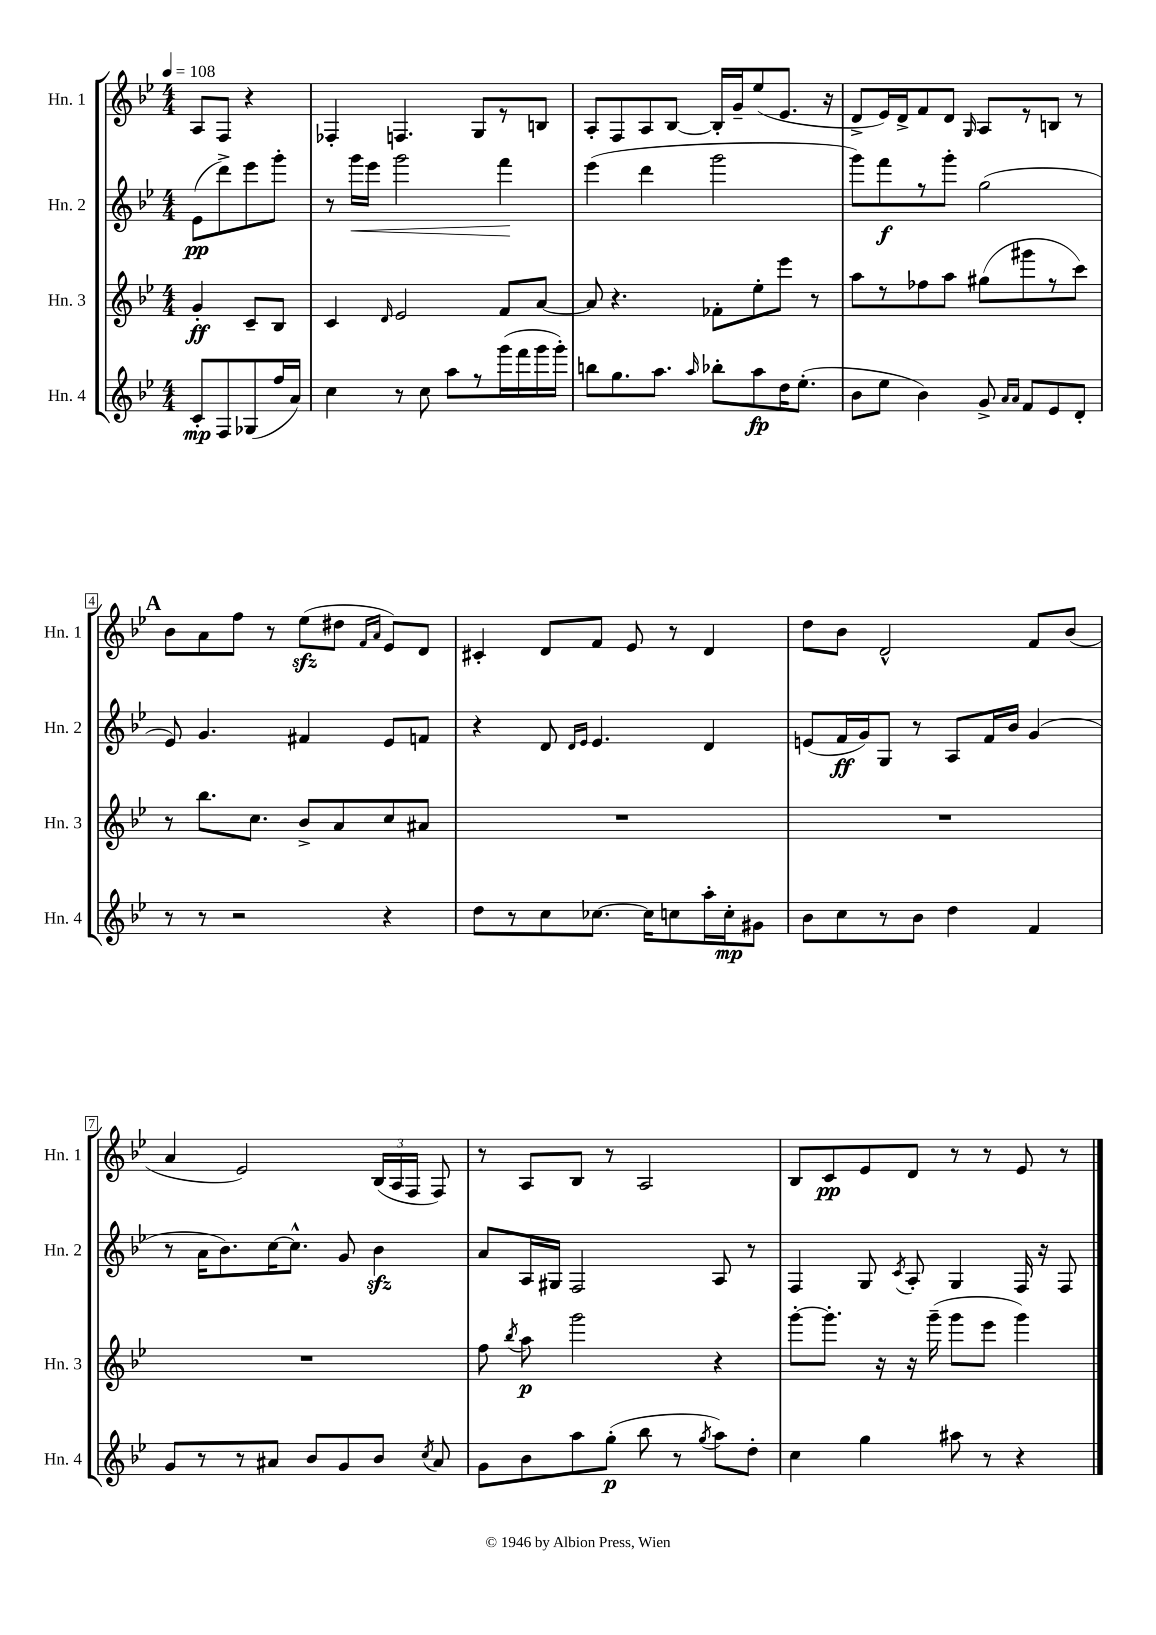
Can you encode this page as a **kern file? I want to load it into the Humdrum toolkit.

**kern	**kern	**kern	**kern
*staff4	*staff3	*staff2	*staff1
*clefG2	*clefG2	*clefG2	*clefG2
*k[b-e-]	*k[b-e-]	*k[b-e-]	*k[b-e-]
*M4/4	*M4/4	*M4/4	*M4/4
*MM108	*MM108	*MM108	*MM108
8c'/L	4g'/	(8e-\L	8A/L
8F/	.	8ddd^\)	8F/J
(8G-/	8c~/L	8eee-\	4r
16ff/L	8B-/J	8ggg'\J	.
16a/JJ)	.	.	.
=	=	=	=
4cc\	4c/	8r	4F-'/
.	.	16ggg\LL	.
.	.	16eee-\JJ	.
.	16qqd/	.	.
8r	2e-/	2ggg\	4.F/
8cc\	.	.	.
8aa\L	.	.	.
8r	.	.	8G/L
(16ggg\L	8f/L	4fff\	8r
16fff\	.	.	.
16ggg\	[8a/J	.	8B/J
16ggg'\JJ)	.	.	.
=	=	=	=
8bb\L	8a/]	(4eee-\	8A'/L
8.gg\	4.r	.	8F/
.	.	4ddd\	8A/
8.aa\J	.	.	.
.	.	.	[8B-/J
16qqaa/	.	.	.
8bb-'\L	8f-'\L	2ggg\	16B-'/]LL
.	.	.	16g~/J
8aa\	8ee-'\	.	(8ee-/
16dd\K	8eee-\J	.	8.e-/J
(8.ee-'\J	.	.	.
.	8r	.	.
.	.	.	16r
=	=	=	=
8b-\L	8aa\L	8ggg\L)	8d^/L
8ee-\J	8r	8fff\	16e-/L)
.	.	.	16d^/J
4b-\)	8ff-\	8r	8f/
.	8aa\J	8ggg'\J	8d/J
.	.	.	16qqG/
8g^/	(8gg#\L	(2gg\	8A/L
16qqa/LL	.	.	.
16qqa/JJ	.	.	.
8f/L	8ggg#\	.	8r
8e-/	8r	.	8B/J
8d'/J	8ccc\J)	.	8r
=	=	=	=
8r	8r	8e-/)	8b-\L
8r	8.bb-\L	4.g/	8a\
2r	.	.	8ff\J
.	8.cc\J	.	.
.	.	.	8r
.	8b-^/L	4f#/	(8ee-\L
.	8a/	.	8dd#\J
.	.	.	16qqf/LL
.	.	.	16qqa/JJ
4r	8cc/	8e-/L	8e-/L)
.	8a#/J	8f/J	8d/J
=	=	=	=
8dd\L	1r	4r	4c#'/
8r	.	.	.
8cc\	.	8d/	8d/L
.	.	16qqd/LL	.
.	.	16qqe-/JJ	.
[8.cc-\J	.	4.e-/	8f/J
.	.	.	8e-/
16cc-\]LK	.	.	.
8cc\	.	.	8r
16aa'\L	.	4d/	4d/
16cc'\J	.	.	.
8g#\J	.	.	.
=	=	=	=
8b-\L	1r	(8e/L	8dd\L
8cc\	.	16f/L	8b-\J
.	.	16g/J)	.
8r	.	8G/J	2d^^/
8b-\J	.	8r	.
4dd\	.	8A/L	.
.	.	16f/L	.
.	.	16b-/JJ	.
4f/	.	(4g/	8f/L
.	.	.	(8b-/J
=	=	=	=
8g/L	1r	8r	4a/
8r	.	16a\LK	.
.	.	8.b-\)	.
8r	.	.	2e-/)
8a#/J	.	[16cc\K	.
.	.	8.cc^^\]J	.
8b-/L	.	.	.
8g/	.	8g/	.
8b-/J	.	4b-\	(24B-/LL
.	.	.	24A/
.	.	.	24F/JJ
8qcc/	.	.	.
8a#/	.	.	8F/)
=	=	=	=
8g\L	8ff\	8a/L	8r
.	8qbb-/	.	.
8b-\	8aa\	16A/L	8A/L
.	.	16G#/JJ	.
8aa\	2ggg\	2F/	8B-/J
(8gg'\J	.	.	8r
8bb-\	.	.	2A/
8r	.	.	.
8qgg/	.	.	.
8aa\L)	4r	8A/	.
8dd'\J	.	8r	.
=	=	=	=
4cc\	[8ggg'\L	4F/	8B-/L
.	8.ggg'\]J	.	8c/
4gg\	.	8G/	8e-/
.	16r	.	.
.	.	8qc/	.
.	16r	8A'/	8d/J
.	(16ggg~\	.	.
8aa#\	8ggg\L	4G/	8r
8r	8eee-\J	.	8r
4r	4ggg\)	16F/	8e-/
.	.	16r	.
.	.	8F/	8r
==	==	==	==
*-	*-	*-	*-
